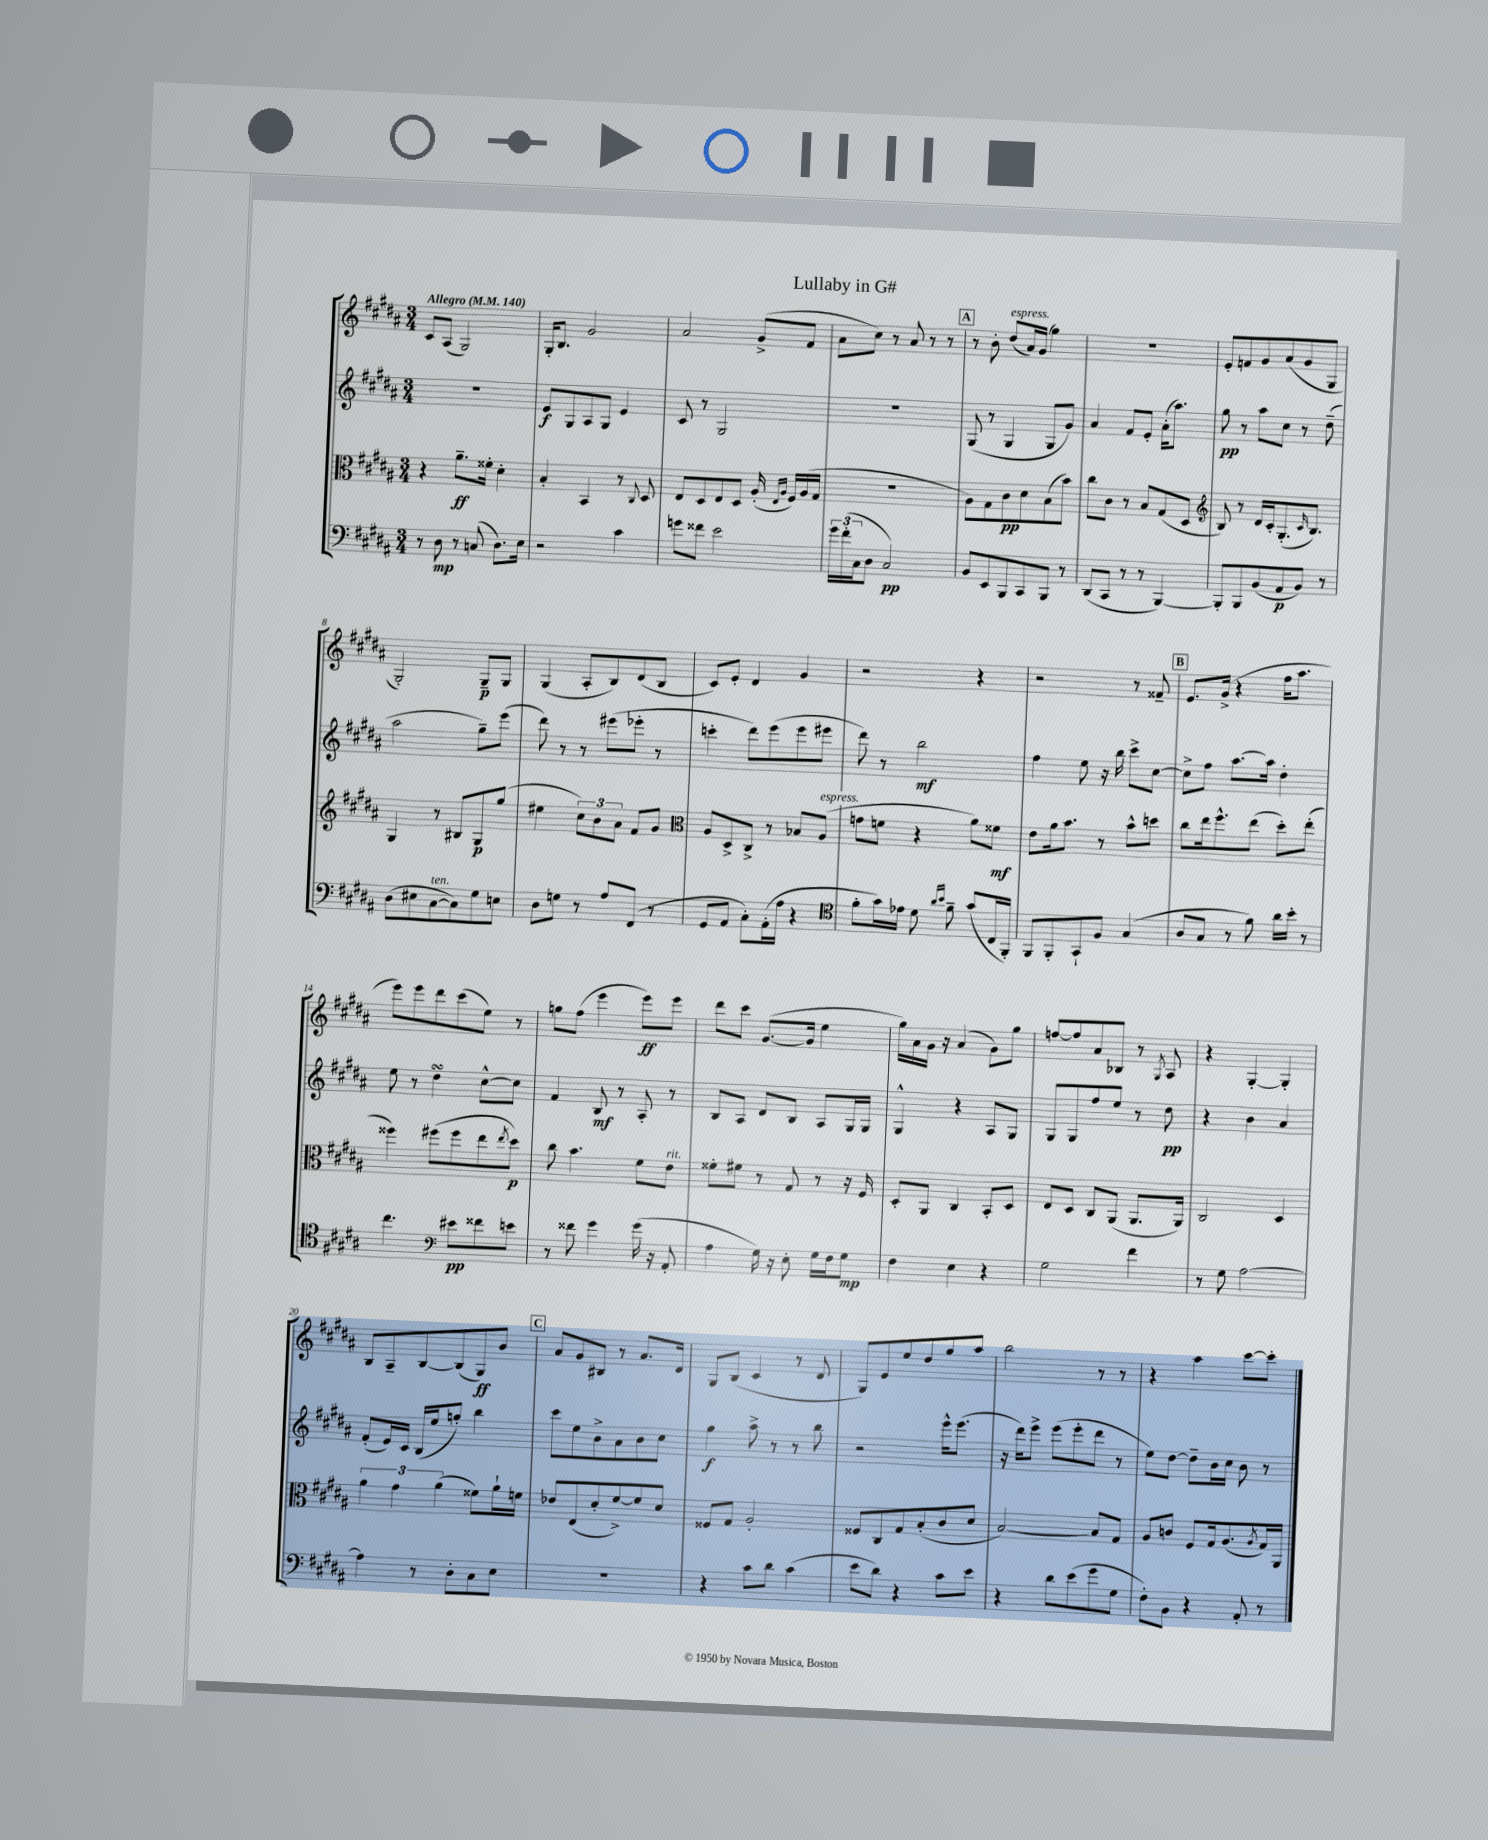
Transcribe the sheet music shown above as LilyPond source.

\header { title = "Lullaby in G#" }
<<
\new StaffGroup <<
\new Staff = "s0" {
    \clef treble \key b \major \numericTimeSignature \time 3/4 \tempo "Allegro" 4 = 140
    cis'8 ais8( gis2) |
    gis16-. b8. gis'2 |
    ais'2 gis'8->( fis'8 |
    ais'8 cis''8) r8 ais'8 r8 r8 |
    \mark \markup { \box "A" } r8 b'8-. dis''8^\markup { \italic "espress." }( ais'16) gis'16( gis''4) |
    R2. |
    e'8-. f'8 gis'8 ais'8( gis'8 gis8 |
    gis2-.) gis8--\p gis8 |
    gis4( ais8-. b8) dis'8( b8 |
    cis'8) e'8-. dis'4 gis'4 |
    r2 r4 |
    r2 r8 fisis'8-- |
    \mark \markup { \box "B" } e'8. gis'16->( r4 fis''16 ais''8. |
    e'''8) e'''8 dis'''8 cis'''8( e''8) r8 |
    g''8 fis''8( e'''4 e'''8\ff) e'''8 |
    dis'''8 cis'''8 gis'8.~( gis'16 e''4 |
    gis''16) ais'16 gis'16 r16 ais'4( gis'8) gis''8 |
    f''8~ f''8 ais'8 bes8 r8 \acciaccatura { gis8 } ais8 |
    r4 gis4~-. gis4-. |
    b8 ais8-- b8~ b8( gis8\ff) b'8 |
    \mark \markup { \box "C" } ais'8 gis'8 bis8 r8 ais'8. dis'16 |
    gis8 b8( cis'4 r8 dis'8 |
    gis8) e'8 e''8 dis''8 gis''8 ais''8 |
    b''2 r8 r8 |
    r4 ais''4 cis'''8~ cis'''8-. \bar "|." |
}
\new Staff = "s1" {
    \clef treble \key b \major \numericTimeSignature \time 3/4
    R2. |
    e'8\f gis8 ais8 gis8 e'4 |
    cis'8 r8 gis2 |
    R2. |
    \mark \markup { \box "A" } gis8( r8 gis4 gis8 gis'8) |
    ais'4 fis'8 e'8-. ais'16-.( ais''8.) |
    gis''8\pp r8 ais''8 cis''8 r8 dis''8--( |
    ais''2 gis''8--) e'''8( |
    dis'''8) r8 r8 eis'''8( ees'''8-. r8 |
    c'''4-. dis'''8) e'''8( e'''8 eis'''8 |
    dis'''8) r8 b''2\mf |
    fis''4 e''8 r16 b''16 cis'''8-> cis''8~ |
    \mark \markup { \box "B" } cis''8-> fis''8 ais''8.~ ais''16 dis''4-. |
    e''8 r8 dis''4\turn cis''8~-^ cis''8 |
    fis'4 b8\mf r8 ais8-. r8 |
    b8 ais8 dis'8 b8 ais8 gis16 gis16 |
    gis4-^ r4 ais8 gis8 |
    gis8 gis8 fis''8 e''8 r8 dis''8\pp |
    r4 b'4 ais'4 |
    fis'8-.( e'16) cis'16 b16( e''16 g''8-.) b''4 |
    \mark \markup { \box "C" } cis'''8 e''8 b'8-> ais'8 b'8 cis''8 |
    gis''4\f ais''8-> r8 r8 b''8 |
    r2 e'''16-^ e'''8.( |
    r16 dis'''16) e'''8-> e'''8( e'''8-. dis'''8 r8 |
    e''8) dis''8~ dis''8-- b'16 cis''16 b'8 r8 \bar "|." |
}
\new Staff = "s2" {
    \clef alto \key b \major \numericTimeSignature \time 3/4
    r4 ais'8.--\ff fisis'16-. dis'4-. |
    b4-. b,4 r8 \appoggiatura { cis8 } dis8 |
    e8 dis8 e8 dis8 ais16-.( \grace { e16 ais16 } fis16) ais16( gis16 |
    R2. |
    \mark \markup { \box "A" } ais8) gis8 cis'8\pp dis'8 b8( b'8) |
    cis''8 cis'8 r8 b8 gis8( dis8 |
    \clef treble b8) r8 dis'16 cis'16-. gis8.-.( \grace { cis'16 } b8.) |
    gis4 r8 bis8 gis8\p gis''8( |
    eis''4 \tuplet 3/2 { cis''8) b'8 ais'8 } fis'8 gis'8 |
    \clef alto ais8 dis8-> cis8-> r8 bes8 ais8^\markup { \italic "espress." }( |
    g'8 f'8 r4 ais'8) fisis'8\mf |
    e'8 ais'16 b'8. r8 b'8-^ d''8 |
    \mark \markup { \box "B" } cis''8 e''16 fis''8.-^ e''8( dis''8-.) e''8-.( |
    fisis''4) fis''8( fis''8 e''8 \acciaccatura { e''8 } dis''8\p) |
    cis''8 b'4. fis'8 e'8^\markup { \italic "rit." } |
    fisis'8-. fis'8 r8 gis8 r8 r16 fis16 |
    dis8-. ais,8 cis4 b,8-. dis8 |
    e8 dis8 cis8 ais,8( ais,8. ais,16) |
    cis2 dis4 |
    \tuplet 3/2 { ais'4 gis'4 ais'4( } fisis'8) ais'16-! f'16 |
    \mark \markup { \box "C" } ees'8 e8( dis'8-. fis'8~->) fis'8 dis'8 |
    fisis8 gis8 ais2-. |
    fisis8 cis8 gis8 b8-.( cis'8 dis'8 |
    b2~) b8 gis8 |
    ais8 c'8 fis8 gis16 ais8.( \acciaccatura { ais8 } gis16) ais,16 \bar "|." |
}
\new Staff = "s3" {
    \clef bass \key b \major \numericTimeSignature \time 3/4
    r8 dis8\mp r8 c8( dis8.) e16 |
    r2 cis'4 |
    g'8 fisis'8 e'2 |
    \tuplet 3/2 { gis'16 fis'16-.( cis16 } dis8 cis2\pp) |
    \mark \markup { \box "A" } b,8 e,8 b,,8 cis,8 b,,8 r8 |
    dis,8( cis,8 r8 r8 b,,4~) |
    b,,8-. b,,8 b,8( ais,8\p b,8) r8 |
    dis8( eis8 cis8~^\markup { \italic "ten." } cis8) gis8 e8 |
    dis8 g8 r8 ais8 fis,8( r8 |
    gis,8 ais,8 cis8-.) ais,16-.( ais16 r4 |
    \clef tenor fis'8-. gis'16) ees'16 dis'8 \grace { ais'16 b'16 } fis'8-- gis'8( cis16 fis,16-.) |
    fis,8 fis,8-. gis,8-! fis8 gis4( |
    \mark \markup { \box "B" } ais8 gis8 r8 fis'8) ais'16 b'16-. r8 |
    cis''4. \clef bass eis'8\pp fisis'8 e'8 |
    r8 fisis'8 gis'4 gis'16( r16 ais,8-. |
    ais4 gis16) r16 e8-. gis16 fis16 gis8\mp |
    fis4 e4 r4 |
    gis2 fis'4 |
    r8 gis8 ais2~ |
    ais4 r8 dis8-. cis8 e8 |
    \mark \markup { \box "C" } R2. |
    r4 cis'8 dis'8 cis'4( |
    e'8 dis'8) r4 cis'8 e'8 |
    r4 dis'8 e'8( gis'8 gis8 |
    fis8-.) b,8 r4 ais,8-. r8 \bar "|." |
}
>>
>>
